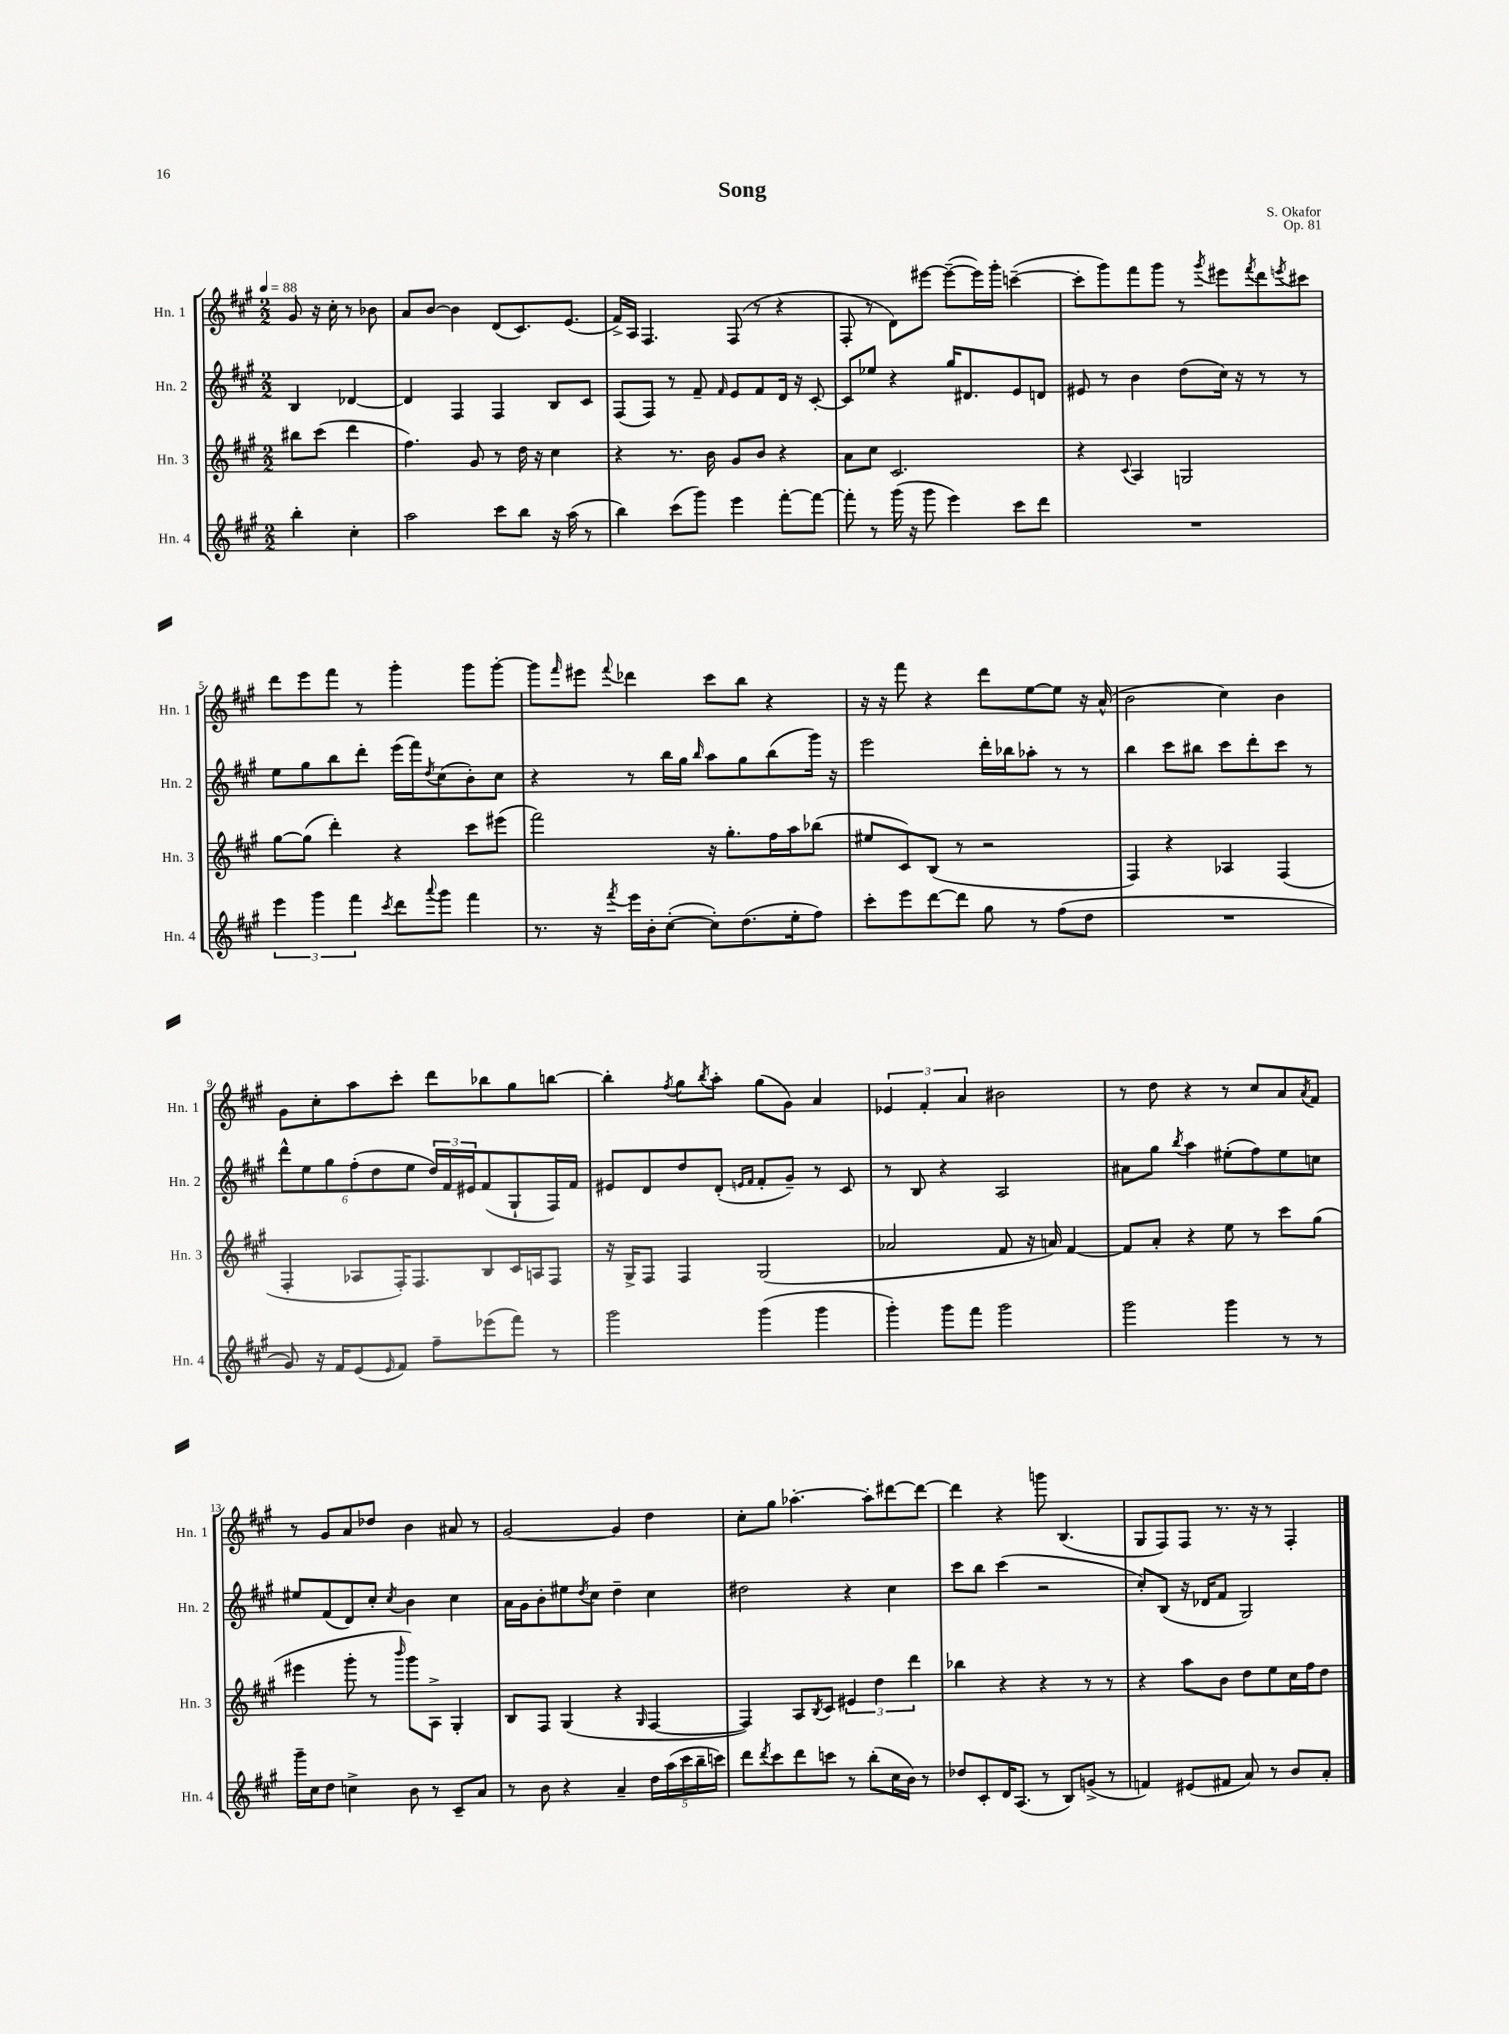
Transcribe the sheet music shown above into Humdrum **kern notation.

**kern	**kern	**kern	**kern
*part4	*part3	*part2	*part1
*staff4	*staff3	*staff2	*staff1
*I"Hn. 4	*I"Hn. 3	*I"Hn. 2	*I"Hn. 1
*I'Hn. 4	*I'Hn. 3	*I'Hn. 2	*I'Hn. 1
*clefG2	*clefG2	*clefG2	*clefG2
*k[f#c#g#]	*k[f#c#g#]	*k[f#c#g#]	*k[f#c#g#]
*M2/2	*M2/2	*M2/2	*M2/2
*MM88	*MM88	*MM88	*MM88
=	=	=	=
4bb'\	8bb#X\L	4B/	8g#/
.	(8ccc#\J	.	16r
.	.	.	16cc#'\
4cc#'\	4ddd\	[4d-X/	8r
.	.	.	8b-X\
=1	=1	=1	=1
2aa\	4.ff#\)	4d-/]	8a/L
.	.	.	[8b/J
.	.	4F#/	4b\]
.	8g#/	.	.
8ccc#\L	8r	4F#/	(8d/L
8bb\J	16dd\	.	8.c#/)
.	16r	.	.
16r	4cc#\	8B/L	.
(16aa\	.	.	(8.e/J
8r	.	8c#/J	.
=2	=2	=2	=2
4bb\)	4r	(8F#/L	16f#^/LL)
.	.	.	16A/JJ
.	.	8F#/J)	4.F#/
(8ccc#\L	8.r	8r	.
8ggg#\J)	.	8f#~/	.
.	16b\	.	.
.	.	16qqf#/	.
4eee\	8g#/L	8e/L	(8F#/
.	8b/J	8f#/	8r
[8fff#'\L	4r	16d/Jk	4r
.	.	16r	.
8fff#\J_	.	[8c#'/	.
=3	=3	=3	=3
8fff#'\]	8a\L	8c#/L]	8F#'/
8r	8cc#\J	8ee-X/J	8r
(16ggg#\	2.c#/	4r	8d\L)
16r	.	.	.
8ggg#\	.	.	[8eee#X\J
4eee\)	.	16gg#/KL	(8eee#~\L_
.	.	8.d#X/	.
.	.	.	16eee#\L])
.	.	.	16ggg#'\JJ
8ccc#\L	.	8e/	([4cccn~\
8ddd\J	.	8dn/J	.
=4	=4	=4	=4
1r	4r	8e#X/	8ccc'\L]
.	.	8r	8ggg#\)
.	8qqc#/	.	.
.	4A/	4b\	8fff#\
.	.	.	8ggg#\J
.	2Gn/	(8dd\L	8r
.	.	.	8qggg#/
.	.	16cc#\Jk)	8eee#X\L
.	.	16r	.
.	.	.	8qfff#/
.	.	8r	8ddd\
.	.	.	8qeeen/
.	.	8r	8ccc#X\J
!!LO:LB:g=z
=5	=5	=5	=5
6eee\	[8gg#\L	8ee\L	8ddd\L
.	(8gg#\J]	8gg#\	8eee\
6ggg#\	.	.	.
.	4ddd'\)	8bb\	8fff#\J
6fff#\	.	.	.
.	.	8ddd'\J	8r
8qccc#/	.	.	.
8ddd\L	4r	(16eee\LL	4ggg#'\
.	.	16fff#\J)	.
8qqaaa/	.	8qdd/	.
8ggg#\J	.	(8cc#\	.
4fff#\	8ccc#\L	8b'\)	8ggg#\L
.	(8eee#X\J	8cc#\J	[8ggg#'\J
=6	=6	=6	=6
8.r	2fff#\)	4r	8ggg#\L]
.	.	.	16qqfff#/
.	.	.	8eee#X\J
16r	.	.	.
8qfff#/	.	.	8qqfff#/
16eee\LL	.	8r	4ddd-X\
16b'\J	.	.	.
([8cc#'\J	.	16bb\LL	.
.	.	16gg#\JJ	.
.	.	16qqbb/	.
8cc#'\L])	16r	8aa\L	8ccc#\L
.	8.gg#'\L	.	.
(8.dd\	.	8gg#\	8bb\J
.	16ff#\L	(8bb\	4r
16ee'\k	16aa\J	.	.
8ff#\J)	(8bb-X\J	16ggg#\Jk)	.
.	.	16r	.
=7	=7	=7	=7
8ccc#'\L	8ee#X/L	2eee\	16r
.	.	.	16r
8eee\	8c#/)	.	8fff#\
[8ddd\	(8B/J	.	4r
8ddd\J]	8r	.	.
8gg#\	2r	16ddd'\LL	8ddd\L
.	.	16bb-X\J	.
8r	.	8aa-X'\J	[8ee\
(8ff#\L	.	8r	8ee\J]
8dd\J	.	8r	16r
.	.	.	(16a^^/
=8	=8	=8	=8
1r	4F#/)	4bb\	2b\
.	4r	8ccc#\L	.
.	.	8bb#X\J	.
.	4A-X/	8ccc#\L	4cc#\)
.	.	8ddd'\	.
.	(4F#/	8ccc#\J	4b\
.	.	8r	.
!!LO:LB:g=z
=9	=9	=9	=9
8g#/)	4F#'/	12ddd^^\L	8g#\L
.	.	12ee\	.
16r	.	.	8cc#'\
.	.	12gg#\	.
16f#/KL	.	.	.
(8e/	8A-X/L	(12ff#'\	8aa\
.	.	12dd\	.
16qqe/	.	.	.
8f#/J)	16F#'/K)	.	8ccc#'\J
.	.	12ee\J	.
.	8.F#/	.	.
8ff#~\L	.	24dd/LL)	8ddd\L
.	.	24f#/	.
.	.	24e#X/J	.
(8eee-X\	8B/	(8f#/	8bb-X\
8fff#\J)	16c#/L	8G#`/	8gg#\
.	16An/J	.	.
8r	8F#/J	16F#/L)	[8bbn\J
.	.	16f#/JJ	.
=10	=10	=10	=10
2ggg#\	16r	8e#X/L	4bb'\]
.	16G#^/KL	.	.
.	8F#/J	8d/	.
.	.	.	8qff#/
.	4F#/	8dd/	8gg#\L
.	.	.	8qbb/
.	.	(8d'/J	8aa'\J
.	.	16qqen/LL	.
.	.	16qqf#/JJ	.
(4ggg#\	(2G#/	8f#'/L	(8gg#\L
.	.	8g#~/J)	8g#\J)
4ggg#\	.	8r	4a/
.	.	8c#/	.
=11	=11	=11	=11
4ggg#'\)	2a-X/	8r	6e-X/
.	.	8B/	.
.	.	.	6f#'/
8ggg#\L	.	4r	.
.	.	.	6a/
8fff#\J	.	.	.
2ggg#\	8f#/	2A/	2b#X\
.	16r	.	.
.	16an/)	.	.
.	[4f#/	.	.
=12	=12	=12	=12
2ggg#\	8f#/L]	8a#X\L	8r
.	8a'/J	8gg#\J	8dd\
.	.	8qbb/	.
.	4r	4aa\	4r
4ggg#\	8ee\	(8ee#X'\L	8r
.	8r	8ff#\)	8cc#/L
8r	8ccc#\L	8ee#\	8a/
.	.	.	8qa/
8r	(8gg#\J	8ccn\J	8f#/J
!!LO:LB:g=z
=13	=13	=13	=13
16ggg#~\LL	4eee#X\	8ee#X/L	8r
16cc#\J	.	.	.
8dd\J	.	(8f#/	8g#/L
4ccn^\	8ggg#'\	8d/)	8a/
.	8r	8cc#'/J	8dd-X/J
.	16qqbbb/	8qcc#/	.
8b\	8ggg#\L)	4b\	4b\
8r	8A^\J	.	.
8c#~/L	4G#'/	4cc#\	8a#X/
8a/J	.	.	8r
=14	=14	=14	=14
8r	8B/L	16a\LL	[2g#/
.	.	16g#\J	.
8b\	8F#/J	8b'\	.
4r	(4G#/	8ee#X\	.
.	.	8qdd/	.
.	.	8cc#\J	.
4a~/	4r	4dd~\	4g#/]
.	16qqG#/	.	.
20dd\LL	[4F#/	4cc#\	4dd\
(20aa\	.	.	.
20ccc#\	.	.	.
20bb~\	.	.	.
20cccn\JJ)	.	.	.
=15	=15	=15	=15
8ddd\L	4F#/])	2dd#X\	8cc#'\L
8qddd/	.	.	.
8ccc#\	.	.	8gg#\J
8ddd\	8A/L	.	[4.aa-X'\
.	8qB/	.	.
8cccn\J	8c#/J	.	.
8r	6e#X/	4r	.
(8bb'\L	.	.	8aa-'\L]
.	6dd\	.	.
16cc#\L	.	4cc#\	[8ddd#X\
16b\JJ)	.	.	.
.	6ddd\	.	.
8r	.	.	8ddd#\J_
=16	=16	=16	=16
8dd-X/L	4bb-X\	8ccc#\L	4ddd#\]
8c#'/	.	8bb\J	.
16d/K	4r	(4ccc#\	4r
(8.A/J	.	.	.
8r	4r	2r	8gggn\
8B/L)	.	.	(4.B/
(8gn^/J	8r	.	.
8r	8r	.	.
=17	=17	=17	=17
4fn/)	4r	8cc#'/L)	8G#/L
.	.	(8B/J	8F#/)
(8e#X/L	8aa\L	16r	8F#/J
.	.	16d-X/KL	.
8f#X/J	8b\J	8f#/J	8.r
8a/)	8dd\L	2G#/)	.
.	.	.	16r
8r	8ee\	.	8r
8b/L	16cc#\L	.	4F#'/
.	16ff#\J	.	.
8a'/J	8dd\J	.	.
==	==	==	==
*-	*-	*-	*-
